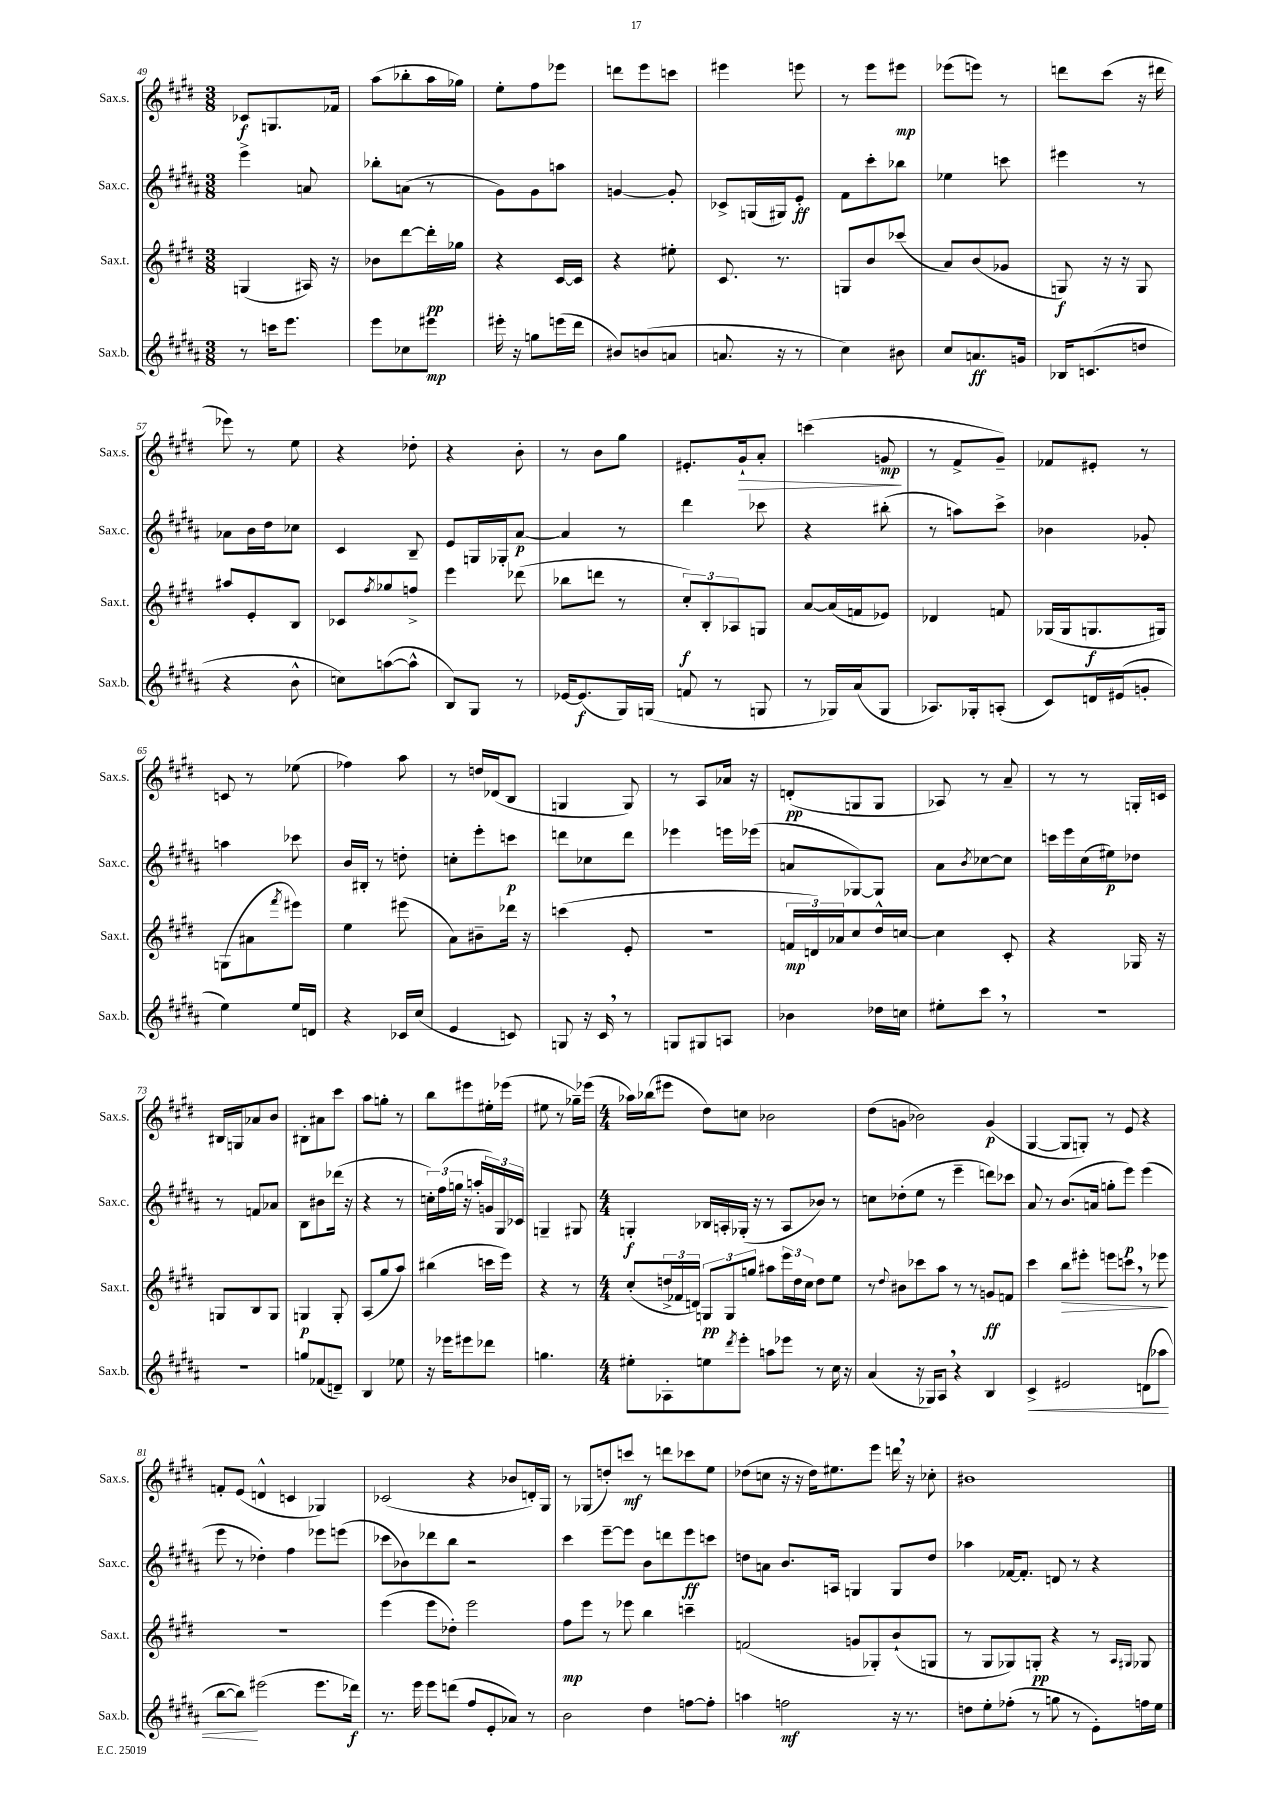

**kern	**kern	**kern	**kern
*staff4	*staff3	*staff2	*staff1
*clefG2	*clefG2	*clefG2	*clefG2
*k[f#c#g#d#a#]	*k[f#c#g#d#]	*k[f#c#g#d#a#]	*k[f#c#g#d#]
*M3/8	*M3/8	*M3/8	*M3/8
8r	(4G	4eee^	8c-
16ccc	.	.	8.G
8.eee	.	.	.
.	16A#)	8a	.
.	16r	.	16f-
=	=	=	=
8eee	8b-	8bb-'	(8aa
8cc-	[8ddd#	(8a	8bb-'
8eee#	16ddd#']	8r	16aa
.	16gg-	.	16gg-)
=	=	=	=
16eee#'	4r	8g#)	8ee'
16r	.	.	.
8gg	.	8g#	8ff#
(16eee	[16c#	8aa	8eee-
16ddd#	16c#]	.	.
=	=	=	=
8b#)	4r	[4g	8ddd
(8b	.	.	8eee
8a	8ee#'	8g']	8ccc
=	=	=	=
8.a	8.c#	8c-^	4eee#
.	.	(16G	.
16r	8.r	16G#)	.
8r	.	8e'	8eee
=	=	=	=
4cc#)	8G	8f#	8r
.	8b	8ccc#'	8eee
8b#	(8ccc-	8bb-	8eee#
=	=	=	=
8cc#	8a)	4ee-	(8eee-
8.a	(8b	.	8eee)
.	8g-	8ccc	8r
16g	.	.	.
=	=	=	=
16B-	8G)	4eee#	8ddd
(8.c	.	.	.
.	16r	.	(8ccc#
.	16r	.	.
8dd	8G	8r	16r
.	.	.	16ddd#
=	=	=	=
4r	8aa#	8a-	8eee-)
.	8e'	16b	8r
.	.	16dd#	.
8b^^	8B	8cc-	8ee
=	=	=	=
8cc)	8c-	4c#	4r
.	8qff#	.	.
([8aa	8gg-	.	.
8aa^^]	8ff^	8B~	8dd-'
=	=	=	=
8B)	4eee	8e	4r
8G#	.	16G	.
.	.	16G-'	.
8r	(8ddd-	[8a#	8b'
=	=	=	=
[16e-	8bb-	4a#]	8r
(8.e-]	.	.	.
.	8ddd	.	8b
16G#)	8r	8r	8gg#
(16G	.	.	.
=	=	=	=
8f	12cc#')	4ddd#	8.e#'
.	12B'	.	.
8r	.	.	.
.	12A-	.	.
.	.	.	16g#`
8G	8G	8ccc-	8a'
=	=	=	=
8r	[8a	4r	(4ccc
16G-)	(16a]	.	.
(16a#	16f	.	.
8G-	8e-)	(8bb#'	8g
=	=	=	=
8.A-)	4d-	8r	8r
.	.	8aa)	8f#^
16G-'	.	.	.
(8A'	8f	8ccc#^	8g#~)
=	=	=	=
8c#)	(16G-	4b-	8f-
.	16G-	.	.
16d	8.G	.	8e#'
(16e#	.	.	.
8g'	.	8g-'	8r
.	16G#)	.	.
=	=	=	=
4ee)	(8G	4aa	8c
.	8a#	.	8r
.	8qfff#	.	.
16ee	8eee#)	8ccc-	(8ee-
16d	.	.	.
=	=	=	=
4r	4ee	16b	4ff-)
.	.	16B#'	.
.	.	8r	.
16c-	(8eee#	8dd'	8aa
(16cc#	.	.	.
=	=	=	=
4e	8a)	8cc'	8r
.	8b#~	8eee'	16dd
.	.	.	(16d-
8c)	16ddd-	8ccc	8B
.	16r	.	.
=	=	=	=
8G	(4ccc	8ddd	4G
16r	.	8cc-	.
16c#	.	.	.
8r	8e'	8ddd	8G)
=	=	=	=
8G	4.r	4eee-	8r
8G#	.	.	8A
8A	.	16eee	16a-
.	.	(16eee-	16r
=	=	=	=
4b-	24f	8a	(8d'
.	24d)	.	.
.	24a-	.	.
.	8cc#	[8G-)	8G
16dd-	16dd#^^	8G-]	8G
16cc	[16cc	.	.
=	=	=	=
8ee#'	4cc]	8a#	8A-)
.	.	8qb	.
8ccc#	.	[8cc-	8r
8r	8c#'	8cc-]	8a~
=	=	=	=
4.r	4r	16ccc	8r
.	.	16eee	.
.	.	(16cc#	8r
.	.	16ee#)	.
.	16G-	8dd-	16G'
.	16r	.	16c
=	=	=	=
4.r	8G	8r	16B#
.	.	.	16G
.	8B	8f	8a-
.	8G	8a-	8b
=	=	=	=
8gg	4G	8B	8B#'
(8f-	.	8b#	8a#
8d~)	8G'	(16ddd-	8ccc#
.	.	16r	.
=	=	=	=
4B	(8A	4r	8aa
.	8gg#	.	8gg'
8ee-	8aa)	8r	8r
=	=	=	=
16r	(4bb#	24cc')	8bb
.	.	(24ff#	.
16eee-	.	.	.
.	.	24gg	.
8eee#	.	16r	8eee#
.	.	16aa'	.
8ddd-	16ccc	24g)	16ee#'
.	.	24G#	.
.	16eee)	.	(16eee-
.	.	24c-	.
=	=	=	=
4.gg	4r	4G~	8ee#
.	.	.	8r
.	8r	8G#	16gg-~)
.	.	.	(16eee-
=	=	=	=
*M4/4	*M4/4	*M4/4	*M4/4
8ee#'	(8cc#'	4G'	16aa-)
.	.	.	(16bb-
8A-'	24dd^	.	8eee#
.	24f-	.	.
.	24d)	.	.
8ee	12G	16B-	8dd#)
.	.	16A'	.
.	12G	.	.
8qddd#	.	.	.
8eee'	.	(16G-'	8cc
.	12gg	.	.
.	.	16r	.
8aa	8aa#	8r	2b-
8eee-	24eee	8A	.
.	24dd	.	.
.	24cc#	.	.
8r	8dd	8b-)	.
16cc#	8ee	8r	.
16r	.	.	.
=	=	=	=
(4a#	8r	8cc	(8dd#
.	8qqdd#	.	.
.	8b#	(8dd-'	8g
16r	8ccc-	8ee	2b-)
16G-)	.	.	.
8A#	8aa	8r	.
4r	8r	4eee~	.
.	8r	.	.
4B	8g	8ddd)	(4g
.	8f	8ccc-	.
=	=	=	=
4c#^	4ccc#	8a#	[4G#
.	.	8r	.
2e#	8bb	(8.b	8G#]
.	8eee#'	.	8G')
.	.	16a	.
.	8eee	8gg'	8r
.	8ccc	8eee)	8e
(8d	8r	(4eee	4r
8aa-	8eee-	.	.
=	=	=	=
[8bb	1r	8eee	8f'
8bb])	.	8r	(8e
(2eee#	.	4dd-')	4d^^
.	.	4ff#	4c
8.eee#	.	8eee-	4G-)
.	.	(8eee	.
16ddd-)	.	.	.
=	=	=	=
8.r	(4eee	8ccc-	(2c-
.	.	8b-)	.
16eee	.	.	.
8eee	8eee	8ddd-	.
(8ddd	8dd-')	8bb	.
8ff#	2eee	2r	4r
8e'	.	.	.
8a-)	.	.	8b-
8r	.	.	16d')
.	.	.	16G#
=	=	=	=
2b	8ff#	4ccc#	8r
.	8eee	.	(8G-
.	8r	[8eee~	8dd')
.	8eee-	8eee]	8ccc
4dd#	4bb	8b	8r
.	.	8ddd	8ddd
[8ff	4ccc~	8eee	8ccc-
8ff']	.	8ccc	8ee
=	=	=	=
4aa	(2f	8dd	(8dd-
.	.	8a	8cc
2ff	.	8.b	16r
.	.	.	16r
.	.	.	16dd-)
.	.	16A	8.ee#
.	8g	4G	.
.	8G-')	.	8eee
16r	(8b`	8G	16ddd
8.r	.	.	16r
.	8G	8dd	8cc-'
=	=	=	=
8dd	8r	4aa-	1b#
8ee'	8G#	.	.
(8ff-'	8G-)	[16f-	.
.	.	8.f-']	.
8r	8G'	.	.
8gg	4r	8d	.
8r	.	8r	.
8e')	8r	4r	.
.	16qqA	.	.
.	16qqG#	.	.
16ff	8G-	.	.
16ee	.	.	.
==	==	==	==
*-	*-	*-	*-
